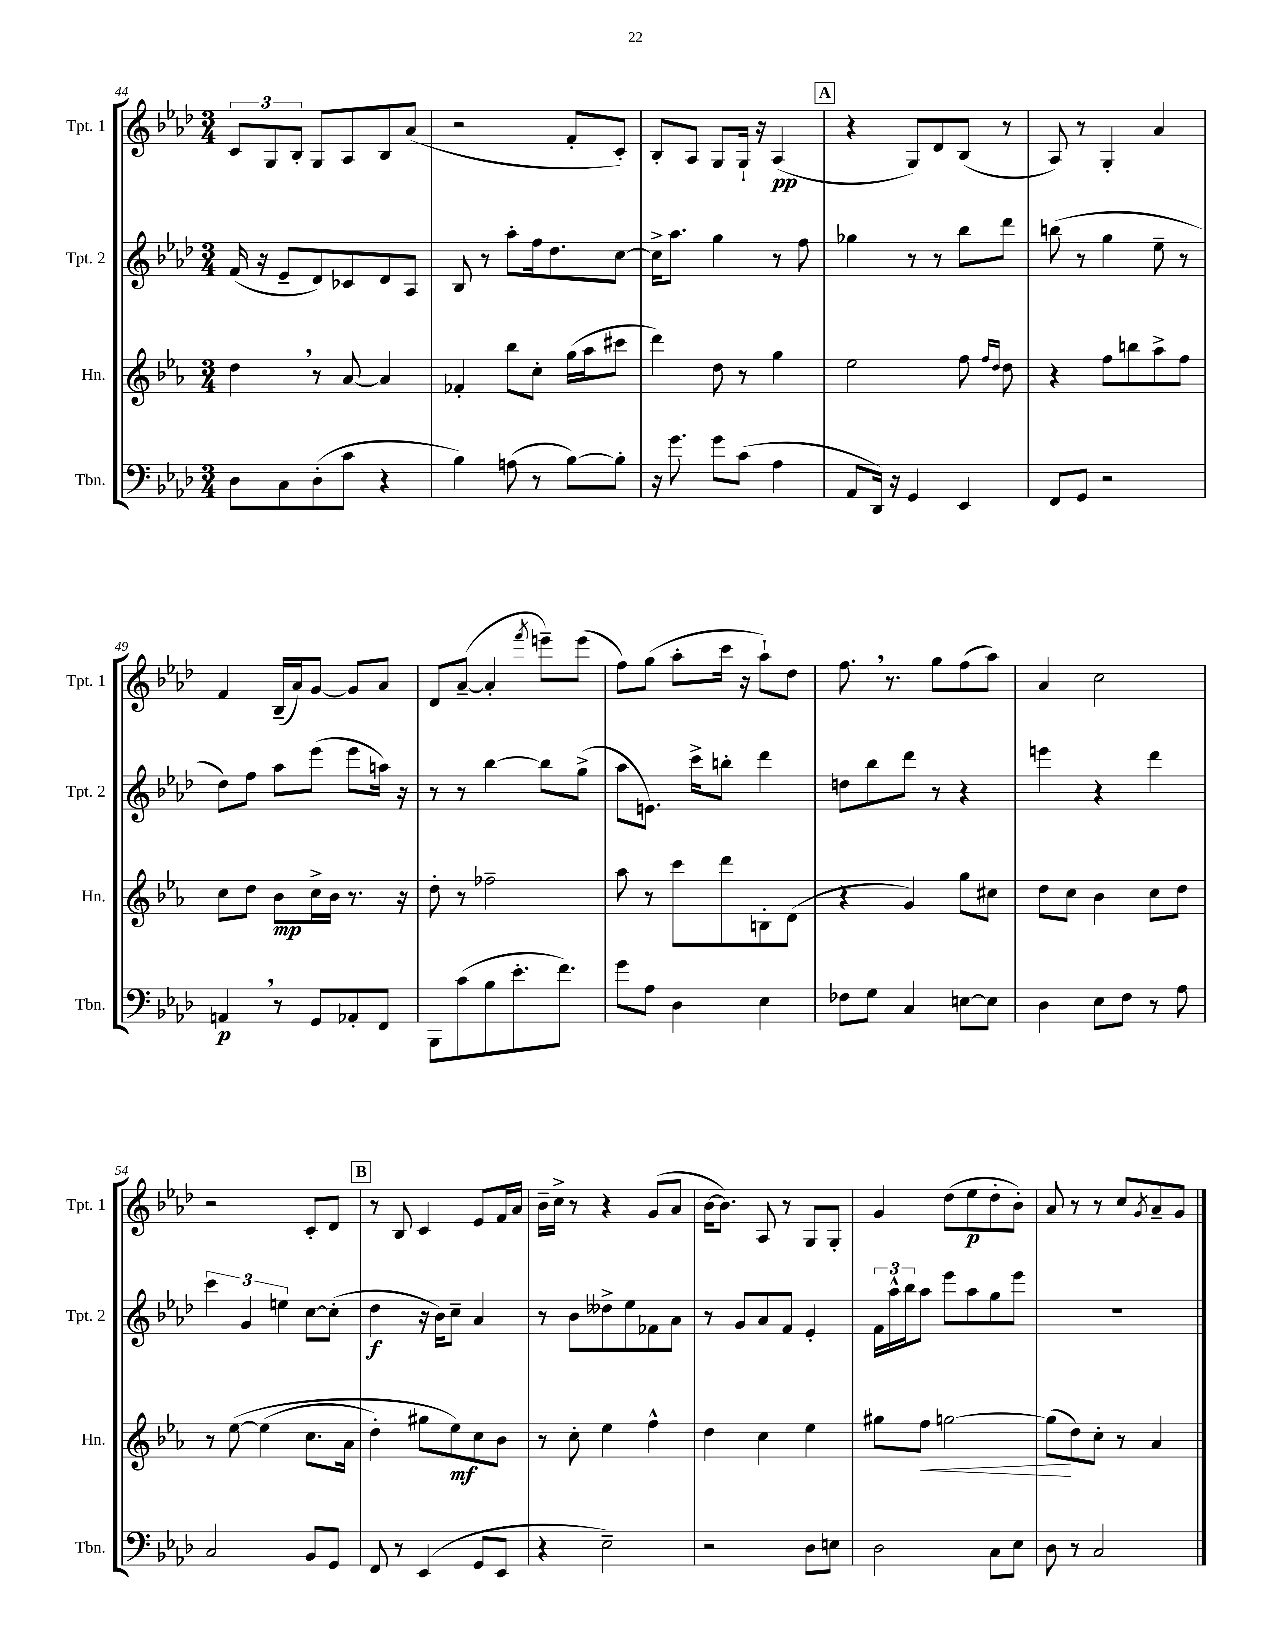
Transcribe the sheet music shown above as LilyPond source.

<<
\new StaffGroup <<
\new Staff = "s0" \with { instrumentName = "Tpt. 1" shortInstrumentName = "Tpt. 1" } {
    \clef treble \key aes \major \numericTimeSignature \time 3/4
    \tuplet 3/2 { c'8 g8 bes8-. } g8 aes8 bes8 aes'8( |
    r2 f'8-. c'8-.) |
    bes8-. aes8 g8 g16-! r16 aes4\pp( |
    \mark \markup { \box "A" } r4 g8) des'8 bes8( r8 |
    aes8) r8 g4-. aes'4 |
    f'4 bes16--( aes'16) g'8~ g'8 aes'8 |
    des'8 aes'8~--( aes'4-. \acciaccatura { f'''8 } e'''8--) e'''8( |
    f''8) g''8( aes''8-. c'''16 r16 aes''8-!) des''8 |
    f''8. \breathe r8. g''8 f''8( aes''8) |
    aes'4 c''2 |
    r2 c'8-. des'8 |
    \mark \markup { \box "B" } r8 bes8 c'4 ees'8 f'16 aes'16 |
    bes'16-- c''16-> r8 r4 g'8( aes'8 |
    bes'16~ bes'8.) aes8 r8 g8 g8-. |
    g'4 des''8( ees''8\p des''8-. bes'8-.) |
    aes'8 r8 r8 c''8 \acciaccatura { g'8 } aes'8-- g'8 \bar "|." |
}
\new Staff = "s1" \with { instrumentName = "Tpt. 2" shortInstrumentName = "Tpt. 2" } {
    \clef treble \key aes \major \numericTimeSignature \time 3/4
    f'16( r16 ees'8-- des'8) ces'8 des'8 aes8 |
    bes8 r8 aes''8-. f''16 des''8. c''8~ |
    c''16-> aes''8. g''4 r8 f''8 |
    \mark \markup { \box "A" } ges''4 r8 r8 bes''8 des'''8 |
    b''8( r8 g''4 ees''8-- r8 |
    des''8) f''8 aes''8 ees'''8( ees'''8 a''16) r16 |
    r8 r8 bes''4~ bes''8 g''8->( |
    aes''8 e'8.) c'''16-> b''8-. des'''4 |
    d''8 bes''8 des'''8 r8 r4 |
    e'''4 r4 des'''4 |
    \tuplet 3/2 { c'''4 g'4 e''4 } c''8~ c''8-.( |
    \mark \markup { \box "B" } des''4\f r16 bes'16) c''8-- aes'4 |
    r8 bes'8 deses''8-> ees''8 fes'8 aes'8 |
    r8 g'8 aes'8 f'8 ees'4-. |
    \tuplet 3/2 { f'16 aes''16-^ bes''16 } aes''8 ees'''8 aes''8 g''8 ees'''8 |
    R2. \bar "|." |
}
\new Staff = "s2" \with { instrumentName = "Hn." shortInstrumentName = "Hn." } {
    \clef treble \key ees \major \numericTimeSignature \time 3/4
    d''4 \breathe r8 aes'8~ aes'4 |
    fes'4-. bes''8 c''8-. g''16( aes''16 cis'''8 |
    d'''4) d''8 r8 g''4 |
    \mark \markup { \box "A" } ees''2 f''8 \grace { f''16 d''16 } d''8 |
    r4 f''8 b''8 aes''8-> f''8 |
    c''8 d''8 bes'8\mp c''16-> bes'16 r8. r16 |
    d''8-. r8 fes''2-- |
    aes''8 r8 c'''8 d'''8 b8-. d'8( |
    r4 g'4) g''8 cis''8 |
    d''8 c''8 bes'4 c''8 d''8 |
    r8 ees''8~\( ees''4( c''8. aes'16 |
    \mark \markup { \box "B" } d''4-.) gis''8 ees''8\mf\) c''8 bes'8 |
    r8 c''8-. ees''4 f''4-^ |
    d''4 c''4 ees''4 |
    gis''8 f''8\< g''2~ |
    g''8\!( d''8) c''8-. r8 aes'4 \bar "|." |
}
\new Staff = "s3" \with { instrumentName = "Tbn." shortInstrumentName = "Tbn." } {
    \clef bass \key aes \major \numericTimeSignature \time 3/4
    des8 c8 des8-.( c'8 r4 |
    bes4) a8( r8 bes8~) bes8-. |
    r16 g'8. g'8 c'8( aes4 |
    \mark \markup { \box "A" } aes,8 des,16) r16 g,4 ees,4 |
    f,8 g,8 r2 |
    a,4\p \breathe r8 g,8 aes,8-. f,8 |
    bes,,8 c'8( bes8 ees'8.-. f'8.) |
    g'8 aes8 des4 ees4 |
    fes8 g8 c4 e8~ e8 |
    des4 ees8 f8 r8 aes8 |
    c2 bes,8 g,8 |
    \mark \markup { \box "B" } f,8 r8 ees,4( g,8 ees,8 |
    r4 ees2--) |
    r2 des8 e8 |
    des2 c8 ees8 |
    des8 r8 c2 \bar "|." |
}
>>
>>
\layout { \context { \Score currentBarNumber = #44 } }
